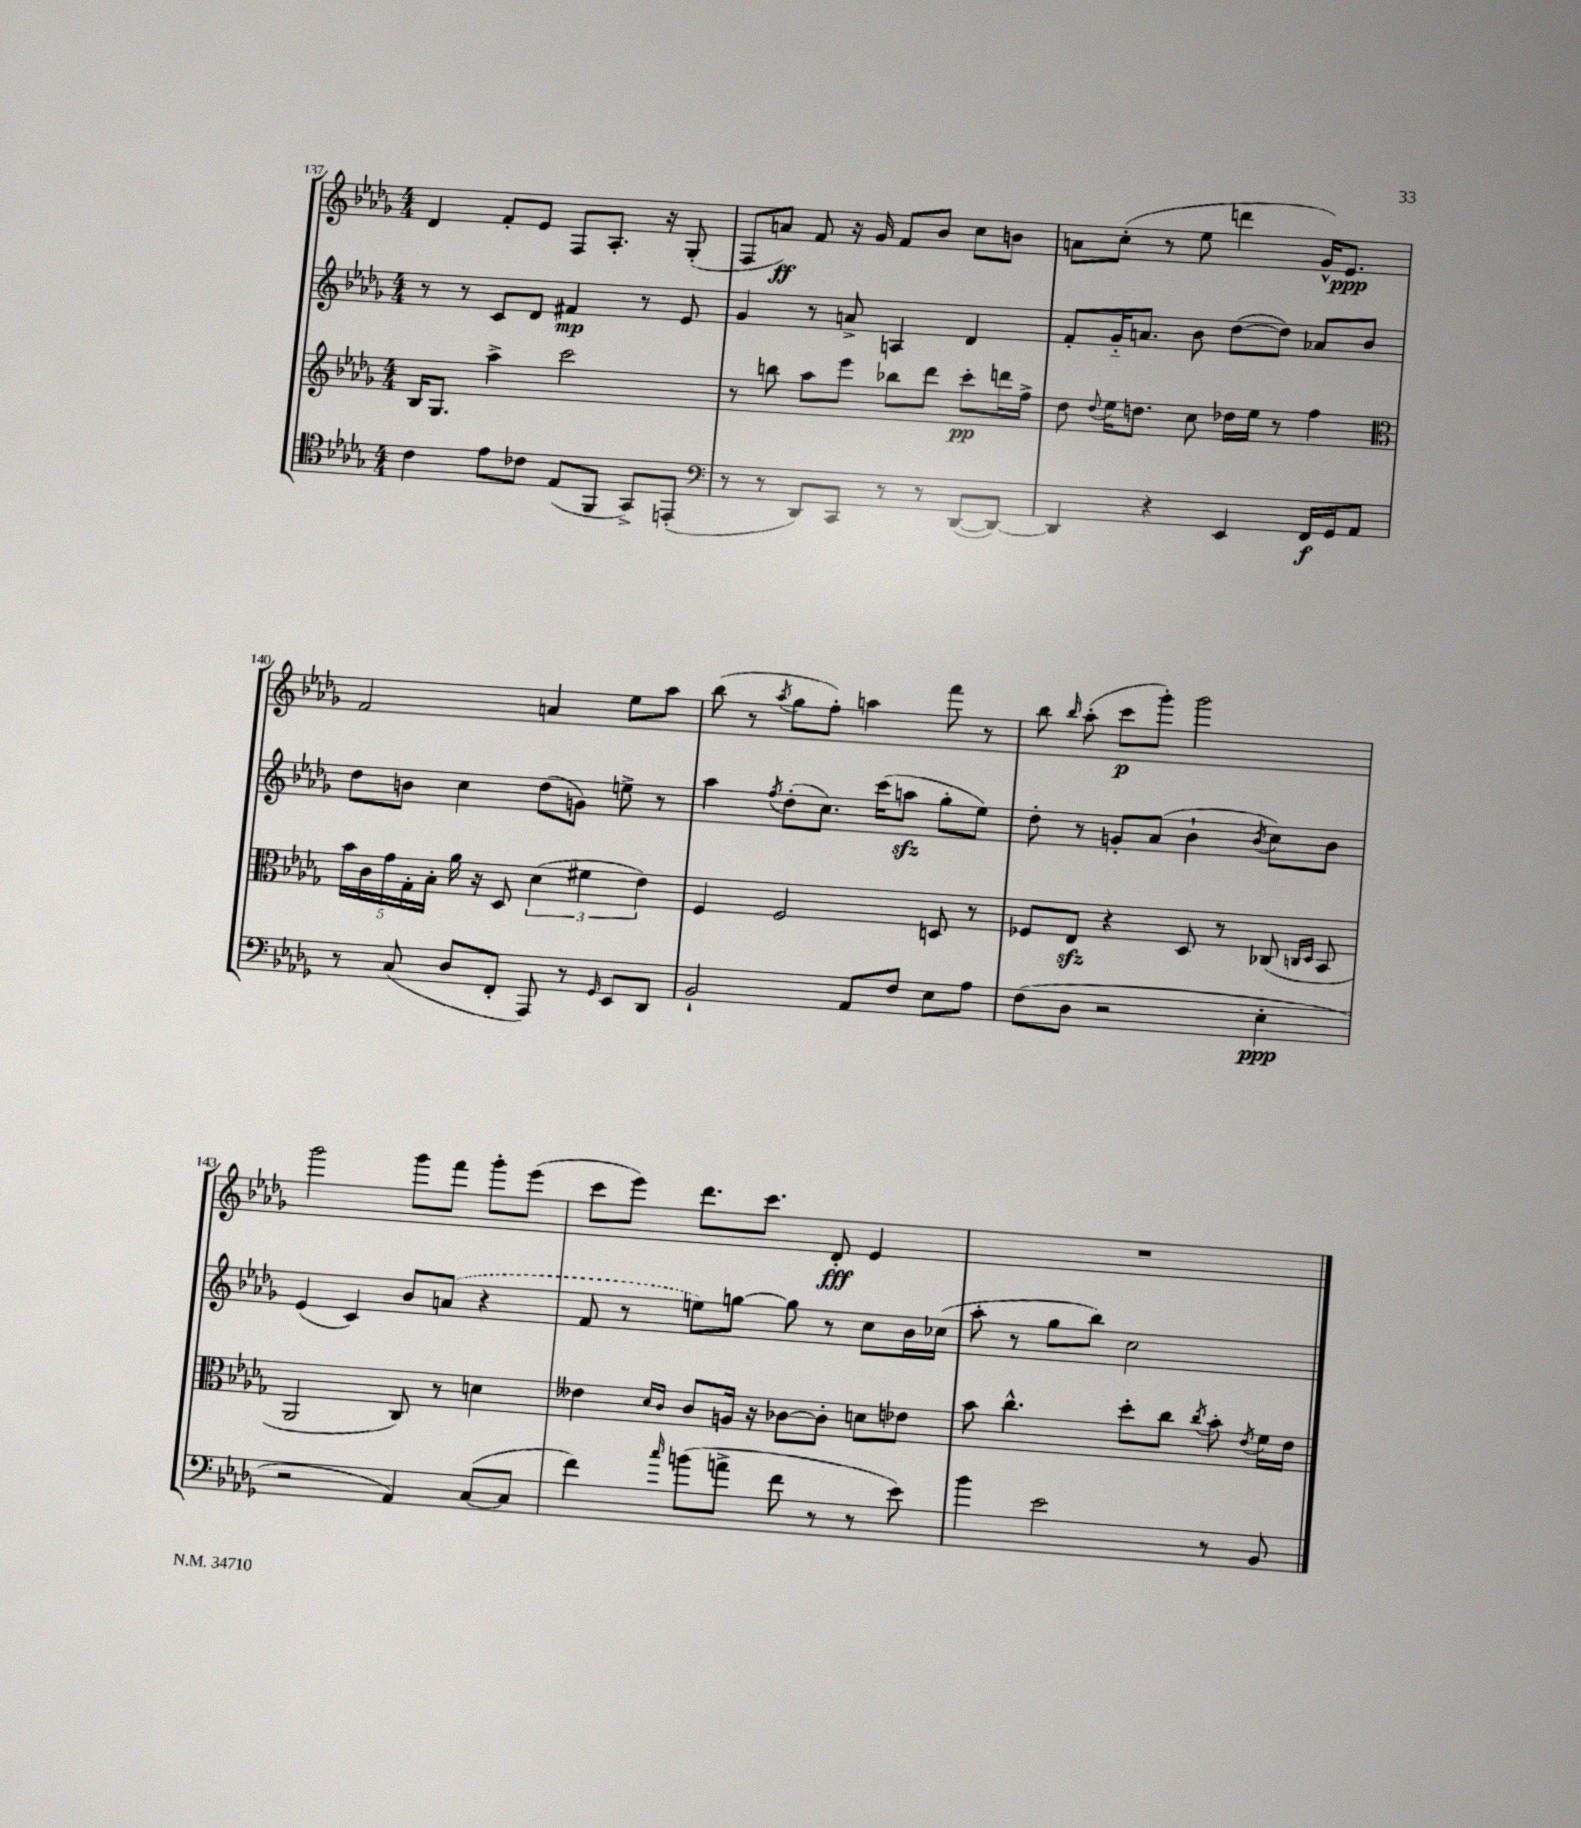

**kern	**kern	**kern	**kern
*staff4	*staff3	*staff2	*staff1
*clefC4	*clefG2	*clefG2	*clefG2
*k[b-e-a-d-g-]	*k[b-e-a-d-g-]	*k[b-e-a-d-g-]	*k[b-e-a-d-g-]
*M4/4	*M4/4	*M4/4	*M4/4
4c\	16B-/LK	8r	4d-/
.	8.G-/J	.	.
.	.	8r	.
8e-\L	4aa-^\	8c/L	8f'/L
8c-\J	.	8d-/J	8e-/J
(8E-/L	2ccc\	4f#/	8F/L
8FF/J	.	.	8.A-'/J
8GG-^/L)	.	8r	.
.	.	.	16r
(8EE'/J	.	8e-/	(8G-'/
=	=	=	=
*clefF4	*	*	*
8r	8r	4g-/	8F/L
8r	8bb\	.	8a/J)
8DD-/L)	8aa-\L	8r	8f/
8CC/J	8eee-\J	8a^/	16r
.	.	.	16g-/
8r	8bb-\L	4A/	8f/L
8r	8ddd-\J	.	8b-/J
([8DD-/L	8ccc'\L	4d-/	8cc\L
8DD-/_J)	16ddd\L	.	8b\J
.	16ff^\JJ	.	.
=	=	=	=
4DD-/]	8dd-\	8f'/L	8a\L
.	8qqdd-/	.	.
.	16ee-\LK	16g-'~/K	(8cc'\J
.	8.dd\J	8.a/J	.
4r	.	.	8r
.	8cc\	8b-\	8ee-\
4EE-/	16dd-\LL	([8dd-\L	4ddd\
.	16ee-\JJ	.	.
.	8r	8dd-\]J)	.
16FF/LL	4ff\	8a-/L	16g-^^/LK)
16GG-/J	.	.	8.e-/J
8AA-/J	.	8b-/J	.
=	=	=	=
*	*clefC3	*	*
8r	20b-\LL	8dd-\L	2f/
.	20c\	.	.
.	20g-\	.	.
(8C/	.	8b\J	.
.	20G-'\	.	.
.	20B-'\JJ	.	.
8D-/L	16a-\	4cc\	.
.	16r	.	.
8FF'/J	8D-/	.	.
8AAA-/)	(6d-\	(8dd-\L	4a/
8r	.	8g\J)	.
.	6f#\	.	.
16qqGG-/	.	.	.
8EE-/L	.	8ee^\	8ee-\L
.	6e-\)	.	.
8DD-/J	.	8r	8aa-\J
=	=	=	=
2BB-`/	4F/	4aa-\	(8bb-\
.	.	.	8r
.	.	8qff/	8qaa-/
.	2F/	(8dd-'\L	8gg-\L
.	.	8.cc\J)	8ff'\J)
8AA-/L	.	.	4aa\
.	.	(16ccc\LK	.
8F/J	.	8aa\J	.
8E-\L	8D/	8gg-'\L	8fff\
8A-\J	8r	8ee-\J)	8r
=	=	=	=
(8F\L	8F-/L	8dd-'\	8bb-\
.	.	.	16qqbb-/
8D-\J	8E-/J	8r	(8aa-'\
2r	4r	8g'/L	8ccc\L
.	.	(8a-/J	8ggg-'\J)
.	8D-/	4b-`\	2ggg-\
.	8r	.	.
.	.	8qb-/	.
4E-'\	(8C-/	8cc\L)	.
.	16qqC/LL	.	.
.	16qqD-/JJ	.	.
.	8BB-/	8b-\J	.
=	=	=	=
2r	2AA-/	(4e-/	2ggg-\
.	.	4c/)	.
4AA-/)	8C/)	8b-/L	8ggg-\L
.	8r	(8a/J	8fff\J
([8C/L	4d\	4r	8ggg-'\L
8C/]J	.	.	(8eee-\J
=	=	=	=
4f\)	4e--\	8f/	8ccc\L
.	.	8r	8eee-\J)
.	16qqd-/LL	.	.
16qqcc/	16qqc/JJ	.	.
(8b\L	8c/L	8ee\L)	8.ddd-\L
8a^\J	16A/Jk	[8gg\J	.
.	16r	.	8.ccc\J
8f\	[8c-\L	8gg\]	.
8r	8c-'\]J	8r	8d-'/
8r	8d\L	8cc\L	4e-/
8e-\)	8e-\J	16b-\L	.
.	.	(16cc-\JJ	.
=	=	=	=
4b-\	8b-\	8aa-'\	1r
.	4.cc^^\	8r	.
2e-\	.	8gg-\L	.
.	.	8bb-\J)	.
.	8dd-'\L	2cc\	.
.	8cc\J	.	.
.	8qcc/	.	.
8r	8b-'\	.	.
.	8qe-/	.	.
8BB-/	16f\LL	.	.
.	16e-\JJ	.	.
==	==	==	==
*-	*-	*-	*-
